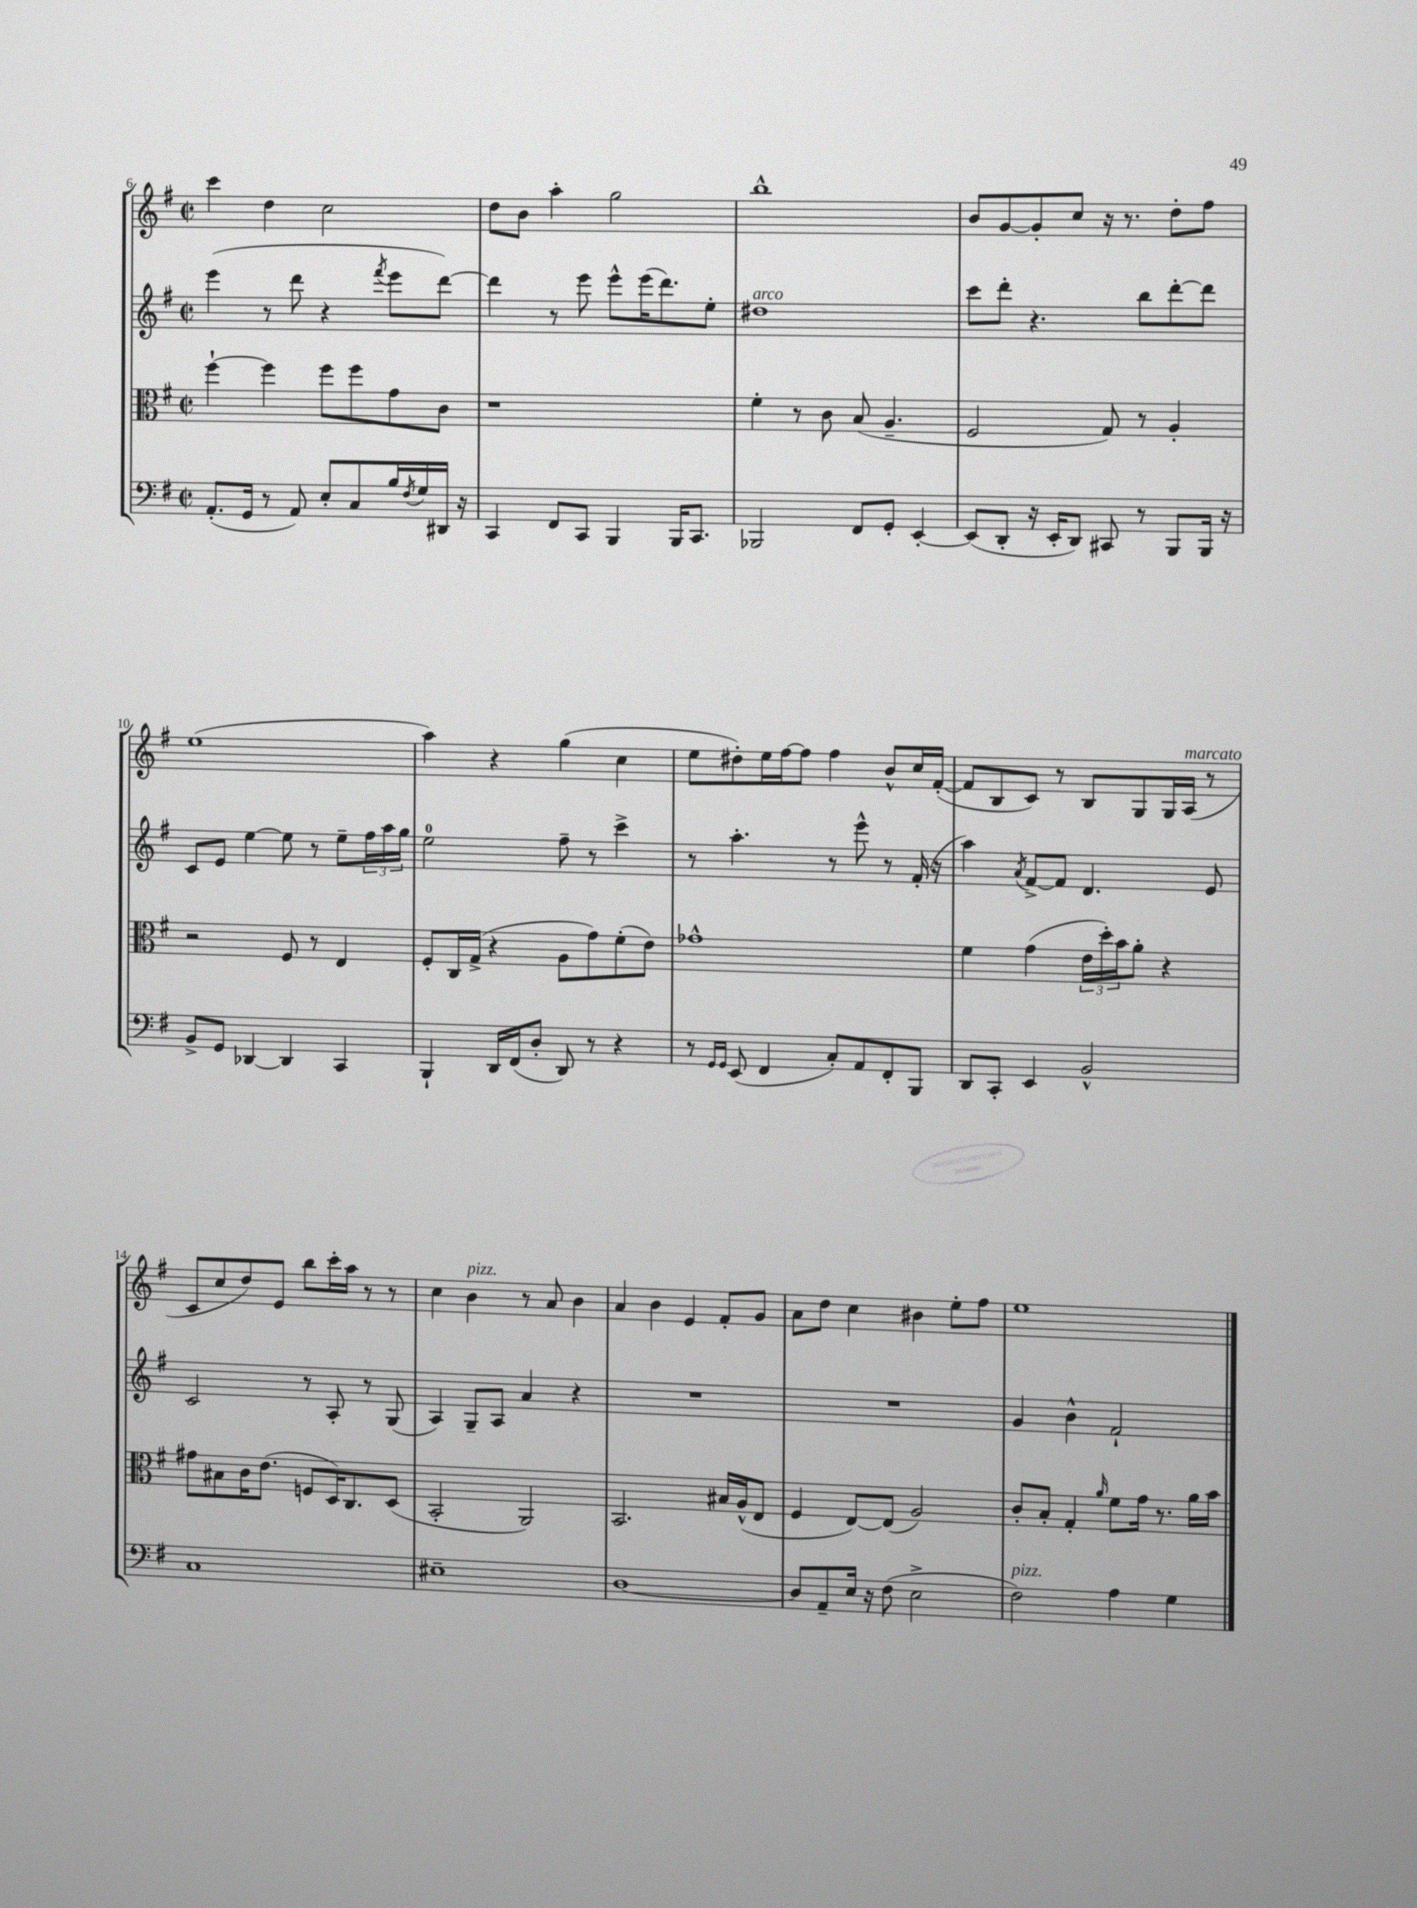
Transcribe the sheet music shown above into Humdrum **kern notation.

**kern	**kern	**kern	**kern
*staff4	*staff3	*staff2	*staff1
*clefF4	*clefC3	*clefG2	*clefG2
*k[f#]	*k[f#]	*k[f#]	*k[f#]
*M2/2	*M2/2	*M2/2	*M2/2
*met(c|)	*met(c|)	*met(c|)	*met(c|)
(8.AA'/L	[4ff#`\	(4eee\	4ccc\
16GG/Jk	.	.	.
8r	4ff#\]	8r	4dd\
8AA/)	.	8ddd\	.
8E'/L	8ff#\L	4r	2cc\
8C/	8ff#\	.	.
.	.	8qfff#/	.
16B/L	8g\	8eee\L	.
8qF#/	.	.	.
16G/	.	.	.
16DD#/JJ	8c\J	[8ddd\J)	.
16r	.	.	.
=	=	=	=
4CC/	1r	4ddd\]	8dd\L
.	.	.	8b\J
8FF#/L	.	8r	4aa'\
8CC/J	.	8eee\	.
4BBB/	.	8eee^^\L	2gg\
.	.	(16eee\K	.
.	.	8.ddd\)	.
16BBB/LK	.	.	.
8.CC/J	.	.	.
.	.	8ee'\J	.
=	=	=	=
2BBB-/	4f#'\	1dd#	1bb^^
.	8r	.	.
.	8c\	.	.
8FF#/L	(8B/	.	.
8GG'/J	4.A~/	.	.
[4EE'/	.	.	.
=	=	=	=
(8EE/]L	2F#/	8ccc\L	8b/L
8DD'/J	.	8ddd'\J	[8g/
16r	.	4.r	8g'/]
16EE'/LK	.	.	.
8DD/J)	.	.	8cc/J
8CC#/	8G/)	.	16r
.	.	.	8.r
8r	8r	8bb\L	.
8BBB/L	4A'/	[8ddd'\	8dd'\L
16BBB/Jk	.	8ddd\]J	8ff#\J
16r	.	.	.
=	=	=	=
8BB^/L	2r	8c/L	(1ee
8GG/J	.	8e/J	.
[4DD-/	.	[4ee\	.
4DD-/]	8F#/	8ee\]	.
.	8r	8r	.
4CC/	4E/	8ee~\L	.
.	.	24ff#\L	.
.	.	24aa\	.
.	.	24gg\JJ	.
=	=	=	=
4BBB`/	8F#'/L	2ee\	4aa\)
.	16C/L	.	.
.	(16G^/JJ	.	.
16DD/LL	4r	.	4r
(16FF#/J	.	.	.
8D'/J	.	.	.
8DD/)	8A\L	8ff#~\	(4gg\
8r	8g\)	8r	.
4r	(8f#'\	4ccc^\	4cc\
.	8e\J)	.	.
=	=	=	=
8r	1g-^^	8r	8ee\L
16qqGG/LL	.	.	.
16qqGG/JJ	.	.	.
(8EE/	.	4.aa'\	8dd#'\)
4FF#/	.	.	16ee\L
.	.	.	[16ff#\J
.	.	.	8ff#\]J
8C'/L)	.	8r	4ff#\
8AA/	.	8eee^^\	.
8FF#'/	.	8r	8b^^/L
8BBB/J	.	(16f#'/	16cc/L
.	.	16r	([16f#'/JJ
=	=	=	=
8DD/L	4f#\	4aa\)	8f#/]L
8CC'/J	.	.	8B/
.	.	8qa/	.
4EE/	(4g\	[8f#^/L	8c/J)
.	.	8f#/]J	8r
2BB^^/	24e\LL	4.d/	8B/L
.	24dd'\)	.	.
.	24b\J	.	.
.	8a'\J	.	8G/
.	4r	.	16G/L
.	.	.	(16A/JJ
.	.	8e/	8r
=	=	=	=
1C	8g#\L	2c/	8c/L
.	8B#\	.	8cc/
.	16c\K	.	8dd/)
.	(8.e\J	.	.
.	.	.	8e/J
.	8F/L	8r	8bb\L
.	16D/K)	8A'/	16ccc'\L
.	8.C/	.	16aa\JJ
.	.	8r	8r
.	(8D/J	(8G/	8r
=	=	=	=
1E#~	2BB'/	4A/)	4cc\
.	.	8G~/L	4b\
.	.	8A/J	.
.	2AA/)	4a/	8r
.	.	.	8a/
.	.	4r	4b\
=	=	=	=
[1D	2.BB/	1r	4a/
.	.	.	4b\
.	.	.	4e/
.	16B#/LL	.	8f#'/L
.	(16A^^/J	.	.
.	8E/J	.	8g/J
=	=	=	=
8D/]L	4F#/	1r	8a\L
8AA~/	.	.	8dd\J
16E/Jk	[8E/L)	.	4cc\
16r	.	.	.
(8F#\	(8E/]J	.	.
2E^\	2A/)	.	4b#\
.	.	.	8ee'\L
.	.	.	8ff#\J
=	=	=	=
2F#\)	8c'/L	4g/	1ee
.	8B'/J	.	.
.	4G'/	4b^^\	.
.	16qqa/	.	.
4A\	8f#\L	2f#`/	.
.	16g\Jk	.	.
.	8.r	.	.
4G\	.	.	.
.	16a\LL	.	.
.	16b\JJ	.	.
==	==	==	==
*-	*-	*-	*-
